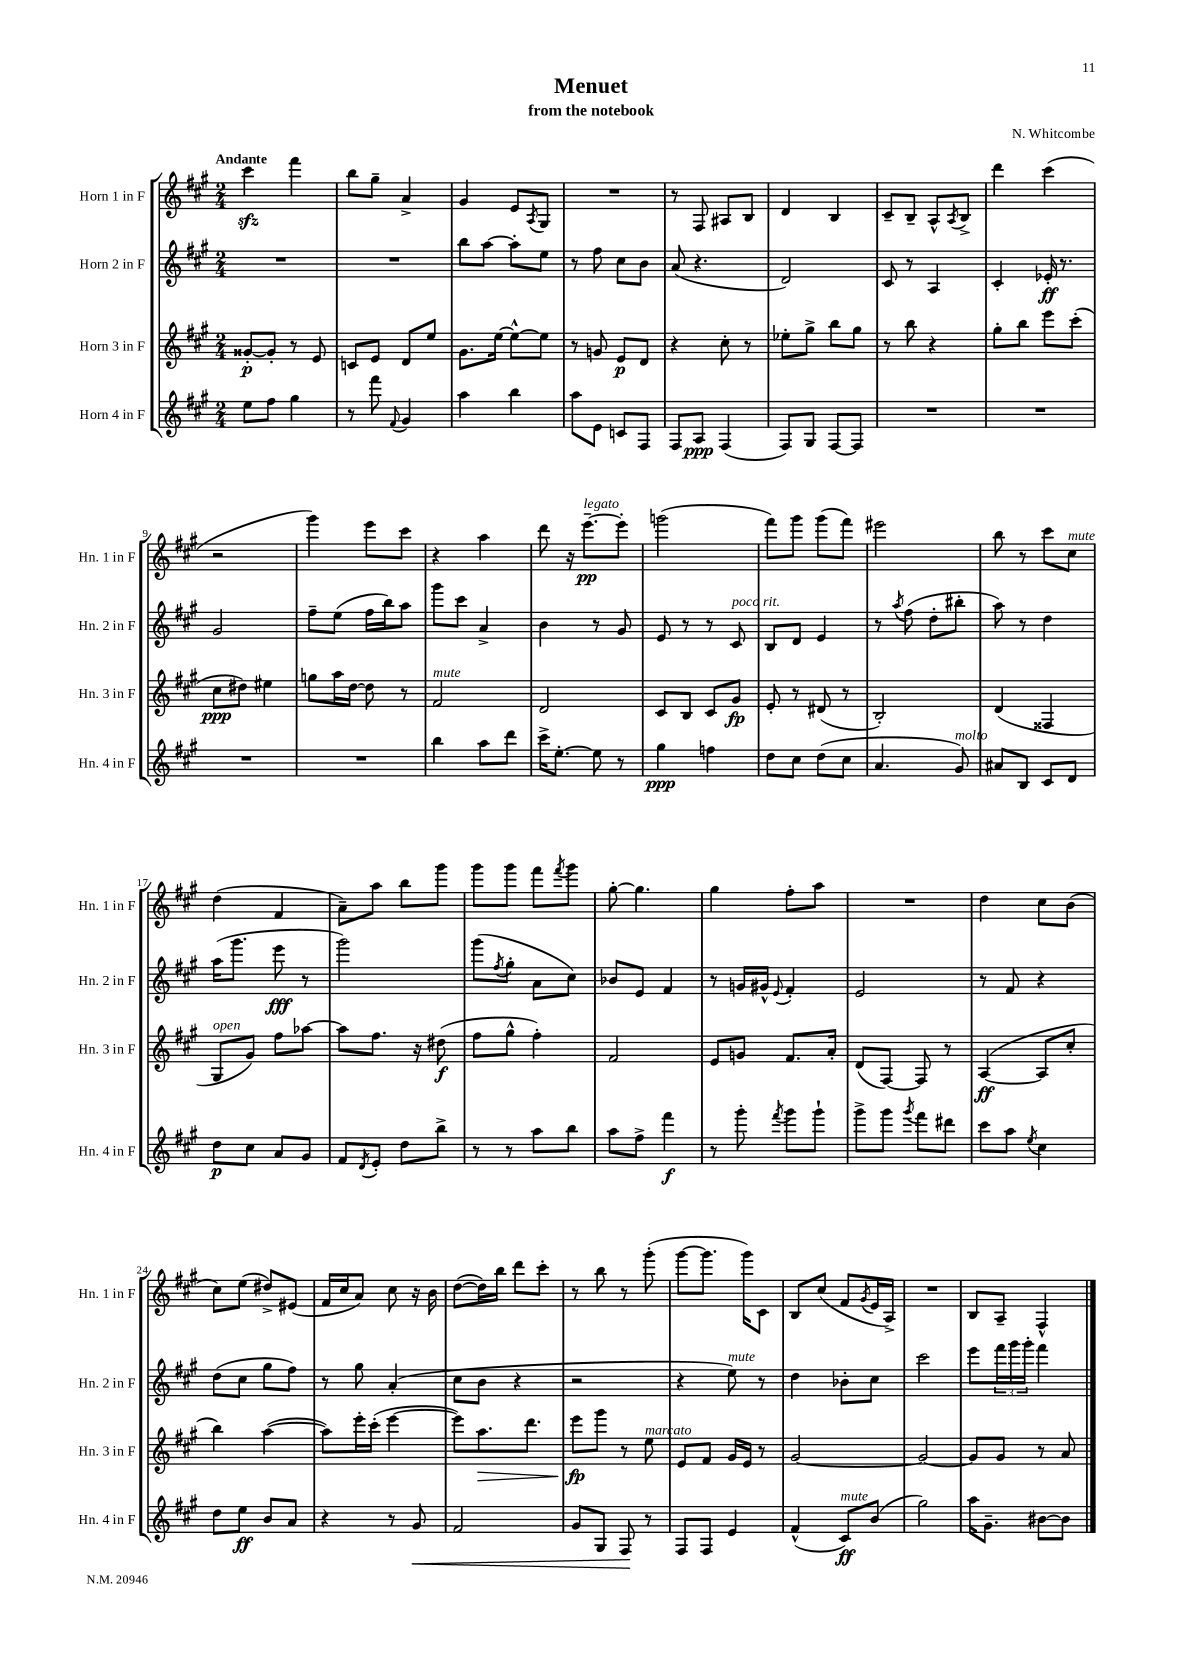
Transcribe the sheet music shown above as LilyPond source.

\header { title = "Menuet" composer = "N. Whitcombe" subtitle = "from the notebook" }
<<
\new StaffGroup <<
\new Staff = "s0" \with { instrumentName = "Horn 1 in F" shortInstrumentName = "Hn. 1 in F" } {
    \clef treble \key a \major \numericTimeSignature \time 2/4 \tempo "Andante"
    cis'''4\sfz fis'''4 |
    b''8 gis''8-- a'4-> |
    gis'4 e'8 \acciaccatura { a8 } gis8 |
    R2 |
    r8 fis8 ais8 b8 |
    d'4 b4 |
    cis'8-- b8-- a8-^ \acciaccatura { a8 } b8-> |
    d'''4 cis'''4( |
    r2 |
    gis'''4) e'''8 cis'''8 |
    r4 a''4 |
    d'''8 r16 e'''8.~--\pp^\markup { \italic "legato" } e'''8-. |
    g'''2( |
    fis'''8) gis'''8 gis'''8( fis'''8) |
    eis'''2 |
    b''8 r8 cis'''8 cis''8^\markup { \italic "mute" } |
    d''4( fis'4 |
    a'8--) a''8 b''8 gis'''8 |
    gis'''8 gis'''8 fis'''8 \acciaccatura { fis'''8 } gis'''8 |
    gis''8~-. gis''4. |
    gis''4 fis''8-. a''8 |
    R2 |
    d''4 cis''8 b'8( |
    cis''8) e''8( dis''8->) eis'8( |
    fis'16 cis''16 a'8) cis''8 r16 b'16 |
    d''8~( d''16) b''16 d'''8 cis'''8-. |
    r8 b''8 r8 gis'''8-.( |
    gis'''8~ gis'''8. gis'''16) cis'8 |
    b8 cis''8( fis'8 \acciaccatura { gis'8 } e'16 a16->) |
    R2 |
    b8 a8-- fis4-^ \bar "|." |
}
\new Staff = "s1" \with { instrumentName = "Horn 2 in F" shortInstrumentName = "Hn. 2 in F" } {
    \clef treble \key a \major \numericTimeSignature \time 2/4
    R2 |
    R2 |
    b''8 a''8~ a''8-. e''8 |
    r8 fis''8 cis''8 b'8 |
    a'8( r4. |
    d'2) |
    cis'8 r8 a4 |
    cis'4-. ees'16-.\ff r8. |
    gis'2 |
    fis''8-- e''8( fis''16 b''16) a''8 |
    gis'''8 cis'''8 a'4-> |
    b'4 r8 gis'8 |
    e'8 r8 r8 cis'8^\markup { \italic "poco rit." } |
    b8 d'8 e'4 |
    r8 \acciaccatura { a''8 } fis''8( d''8-. bis''8-. |
    a''8) r8 d''4 |
    a''16( gis'''8. e'''8\fff r8 |
    gis'''2) |
    gis'''8( \acciaccatura { fis''8 } gis''8-. a'8 cis''8) |
    bes'8 e'8 fis'4 |
    r8 g'16 gis'16-^ \appoggiatura { e'8 } fis'4-. |
    e'2 |
    r8 fis'8 r4 |
    d''8( cis''8 gis''8 fis''8) |
    r8 gis''8 a'4-.( |
    cis''8 b'8 r4 |
    r2 |
    r4 e''8^\markup { \italic "mute" }) r8 |
    d''4 bes'8-. cis''8 |
    cis'''2 |
    e'''8 \tuplet 3/2 { fis'''16 gis'''16 gis'''16-. } fis'''4 \bar "|." |
}
\new Staff = "s2" \with { instrumentName = "Horn 3 in F" shortInstrumentName = "Hn. 3 in F" } {
    \clef treble \key a \major \numericTimeSignature \time 2/4
    gisis'8~-.\p gisis'8-. r8 e'8 |
    c'8 e'8 d'8 e''8 |
    gis'8. e''16~ e''8~-^ e''8 |
    r8 g'8 e'8\p d'8 |
    r4 cis''8-. r8 |
    ees''8-. gis''8-> b''8 gis''8 |
    r8 b''8 r4 |
    gis''8-. b''8 e'''8 cis'''8-.( |
    cis''8\ppp dis''8) eis''4 |
    g''8 a''16 d''16~ d''8 r8 |
    fis'2^\markup { \italic "mute" } |
    d'2 |
    cis'8 b8 cis'8 gis'8\fp |
    e'8-. r8 dis'8( r8 |
    b2-.) |
    d'4( fisis4 |
    gis8^\markup { \italic "open" } gis'8) fis''8 aes''8~ |
    aes''8 fis''8. r16 dis''8\f( |
    fis''8 gis''8-^ fis''4-.) |
    fis'2 |
    e'8 g'8 fis'8. a'16-. |
    d'8( fis8~) fis8 r8 |
    a4~\ff( a8 cis''8-. |
    b''4) a''4~( |
    a''8) e'''16-. cis'''16-.( e'''4~ |
    e'''8) a''8.\> d'''8. |
    e'''8\fp\! gis'''8 r8 e''8^\markup { \italic "marcato" } |
    e'8 fis'8 gis'16 e'16 r8 |
    gis'2~ |
    gis'2~ |
    gis'8 gis'8 r8 a'8 \bar "|." |
}
\new Staff = "s3" \with { instrumentName = "Horn 4 in F" shortInstrumentName = "Hn. 4 in F" } {
    \clef treble \key a \major \numericTimeSignature \time 2/4
    e''8 fis''8 gis''4 |
    r8 fis'''8 \appoggiatura { fis'8 } gis'4 |
    a''4 b''4 |
    a''8 e'8 c'8 fis8 |
    fis8 a8\ppp fis4( |
    fis8) gis8 fis8~ fis8 |
    R2 |
    R2 |
    R2 |
    R2 |
    b''4 a''8 d'''8 |
    cis'''16-> e''8.~-. e''8 r8 |
    gis''4\ppp f''4 |
    d''8 cis''8 d''8( cis''8 |
    a'4. gis'8^\markup { \italic "molto" }) |
    ais'8 b8 cis'8 d'8 |
    d''8\p cis''8 a'8 gis'8 |
    fis'8 \acciaccatura { d'8 } e'8-. d''8 b''8-> |
    r8 r8 a''8 b''8 |
    a''8 fis''8-> fis'''4\f |
    r8 gis'''8-. \acciaccatura { fis'''8 } gis'''8 gis'''8-! |
    gis'''8-> gis'''8 \acciaccatura { gis'''8 } fis'''8 dis'''8 |
    cis'''8 a''8 \acciaccatura { e''8 } cis''4 |
    d''8 e''8\ff b'8 a'8 |
    r4 r8 gis'8\< |
    fis'2 |
    gis'8 gis8 fis8\! r8 |
    fis8 fis8 e'4 |
    fis'4-^( cis'8\ff^\markup { \italic "mute" }) b'8( |
    gis''2) |
    a''16 gis'8.-- bis'8~ bis'8 \bar "|." |
}
>>
>>
